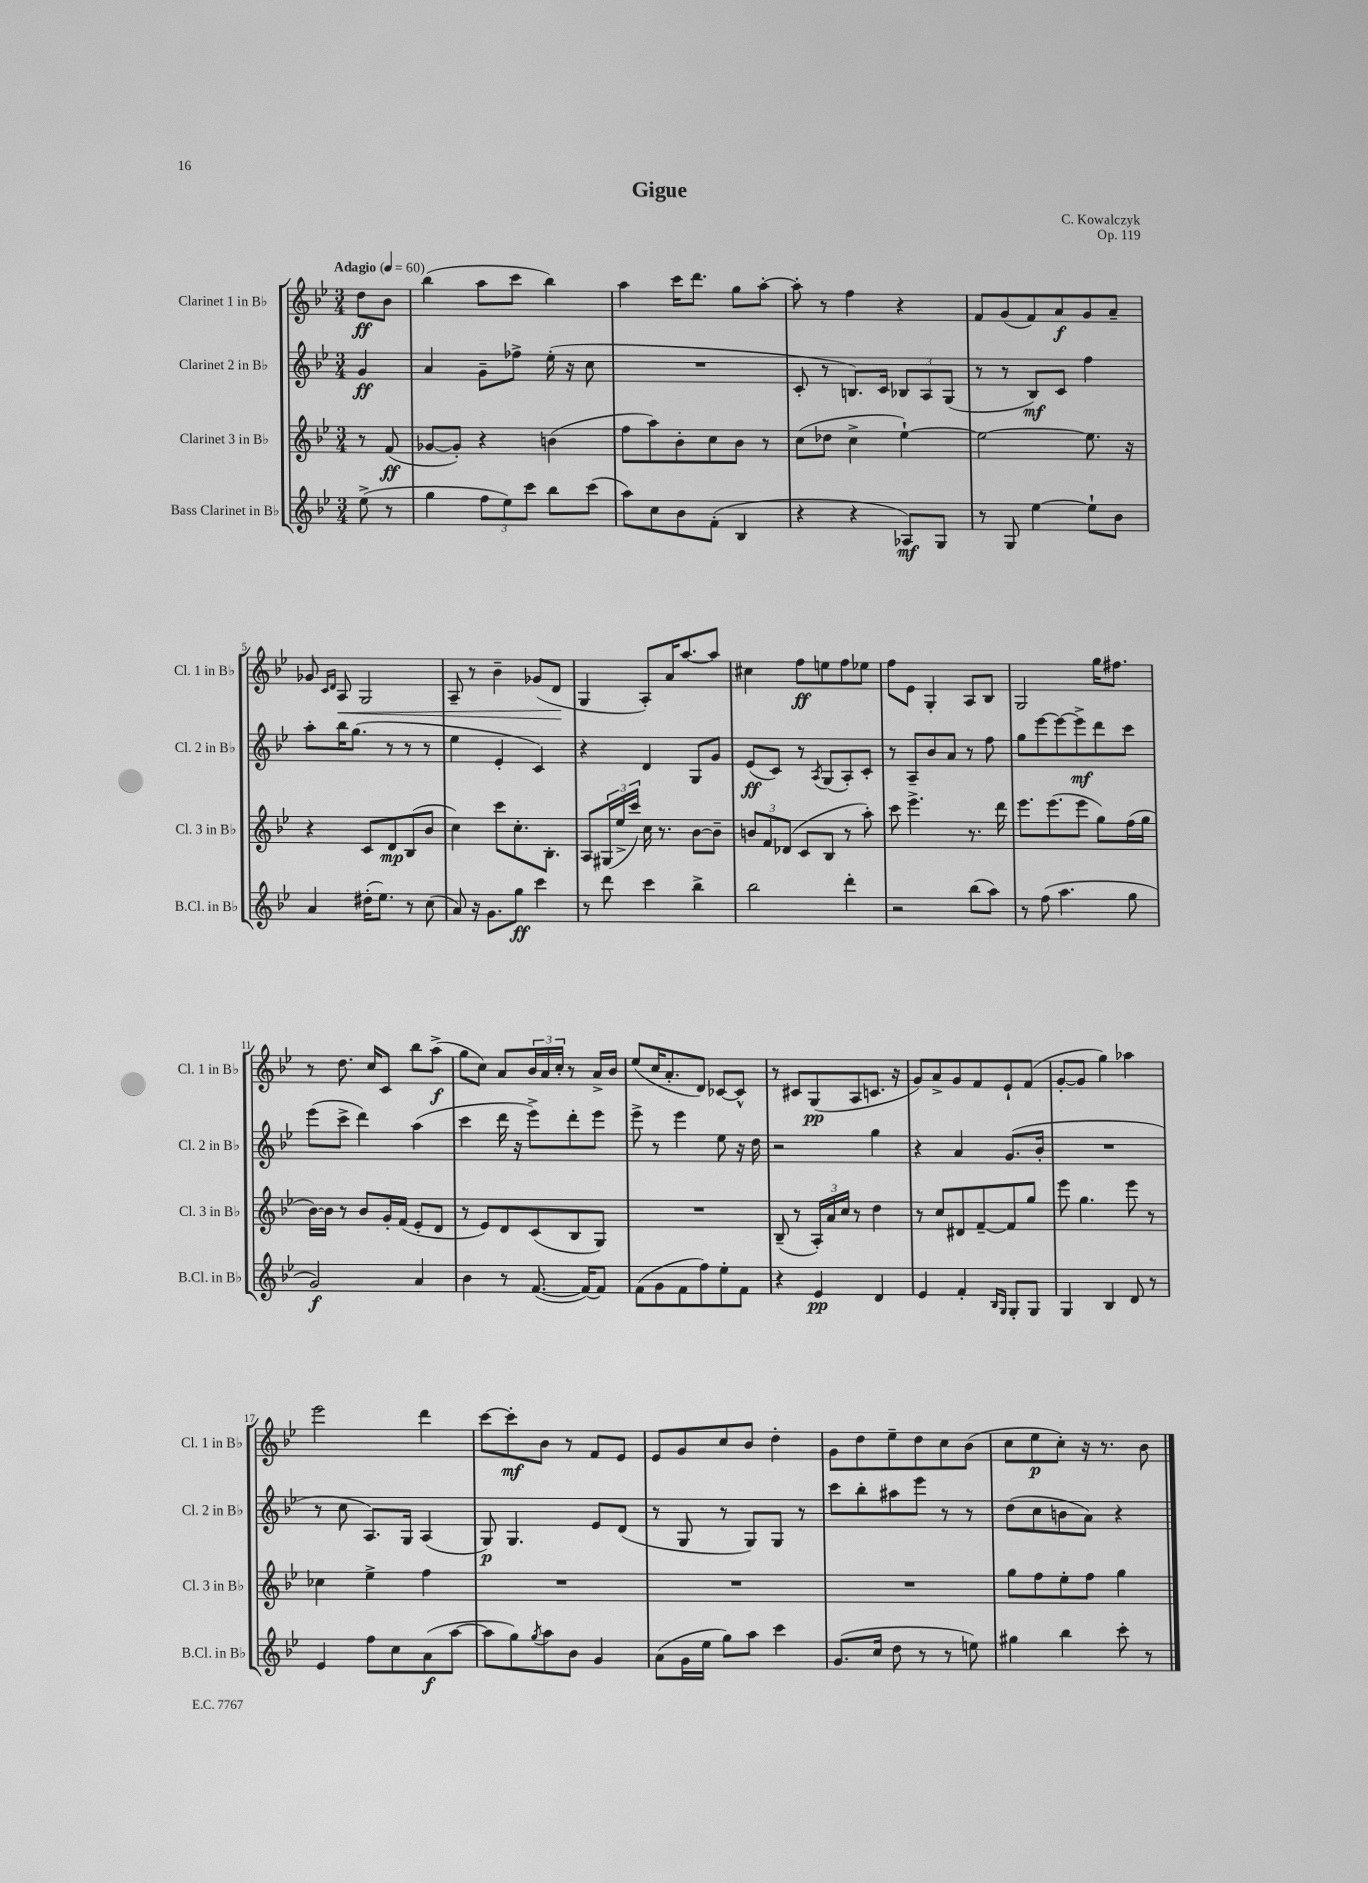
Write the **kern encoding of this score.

**kern	**kern	**kern	**kern
*staff4	*staff3	*staff2	*staff1
*clefG2	*clefG2	*clefG2	*clefG2
*k[b-e-]	*k[b-e-]	*k[b-e-]	*k[b-e-]
*M3/4	*M3/4	*M3/4	*M3/4
*MM60	*MM60	*MM60	*MM60
(8ee-^	8r	4g	8dd
8r	(8f	.	8b-
=	=	=	=
4gg	[8g-	4a	(4bb-
.	8g-'])	.	.
12ff	4r	8g~	8aa
12ee-)	.	.	.
.	.	8ff-^	8ccc
12ccc	.	.	.
8bb-	(4b	(16ee-'	4bb-)
.	.	16r	.
(8ccc	.	8cc	.
=	=	=	=
8aa)	8ff	2.r	4aa
8cc	8aa)	.	.
8b-	8b-'	.	16ccc
.	.	.	8.ddd
(8f'	8cc	.	.
4B-	8b-	.	8gg
.	8r	.	[8aa'
=	=	=	=
4r	(8cc	8c'	8aa']
.	8dd-	8r	8r
4r	4cc^	8.B)	4ff
.	.	16c	.
8A-)	[4ee-`)	12B-	4r
.	.	12A	.
8G	.	.	.
.	.	(12G	.
=	=	=	=
8r	2ee-_	8r	8f
8G	.	8r	(8g
[4ee-	.	8B-)	8f)
.	.	8c	8a
8ee-`]	8.ee-]	4ff	8g
8b-	.	.	8a~
.	16r	.	.
=	=	=	=
4a	4r	8aa'	8g-
.	.	.	16qqc
.	.	.	16qqd
.	.	16bb-	8A
.	.	(8.gg	.
(16dd#'	8c	.	2G
8.ee-)	.	.	.
.	8d	8r	.
8r	(8B-	8r	.
(8cc	8b-	8r	.
=	=	=	=
8a)	4cc)	4ee-	8A~
16r	.	.	8r
8.g	.	.	.
.	8ccc	4e-'	4b-~
8gg	8.cc'	.	.
4ccc	.	4c)	(8g-
.	8.B-'	.	.
.	.	.	8d
=	=	=	=
8r	8A	4r	4G
8ddd	(24G#	.	.
.	24ee-^	.	.
.	24ccc)	.	.
4ccc	16cc	4d	8A')
.	8.r	.	.
.	.	.	16a
.	.	.	[8.aa
4bb-^	[8b-	8G	.
.	8b-~]	8g	8aa]
=	=	=	=
2bb-	12b	(8e-	4cc#
.	12f	.	.
.	.	8c)	.
.	(12d-	.	.
.	8c	8r	8ff
.	.	8qA	.
.	8B-	(8G	8ee
4ddd'	8r	8A')	8ff
.	8aa')	8c'	8ee-
=	=	=	=
2r	8ccc	8r	8ff
.	4.eee-^	8A~	8e-
.	.	8b-	4G'
.	.	8a	.
(8bb-	8.r	8r	8A
8aa)	.	8ff	8B-
.	16ddd	.	.
=	=	=	=
8r	8.eee-	8gg	2G
(8ff	.	[8eee-	.
.	(8.eee-	.	.
4.aa	.	8eee-_	.
.	8eee-	8eee-^]	.
.	8gg)	8ddd	16gg
.	.	.	8.ff#
8gg	(16ff	8ccc	.
.	16gg	.	.
=	=	=	=
2g)	[16b-)	(8eee-	8r
.	16b-]	.	.
.	8r	8ccc^	8.dd
.	8b-	4ddd)	.
.	.	.	16cc
.	16g'	.	8c
.	(16f	.	.
4a	8e-'	(4aa	8bb-
.	8d	.	(8aa^
=	=	=	=
4b-	8r	4ccc	8gg
.	8e-)	.	8cc)
8r	8d	16ddd	8a
.	.	16r	.
([8.f	(8c	8eee-^)	24b-
.	.	.	24a
.	.	.	24cc'
.	8B-	8ddd'	8r
16f_)	.	.	.
8f]	8G)	8eee-	16a^
.	.	.	16b-
=	=	=	=
(8f	2.r	8eee-^	(8ee-
8g	.	8r	16cc
.	.	.	8.a'
8f	.	4eee-	.
8ff)	.	.	8d)
8ee-'	.	8ee-	[8c-
8f	.	16r	8c-^^]
.	.	16dd	.
=	=	=	=
4r	(8B-~	2r	8r
.	8r	.	8c#
4e-	24A')	.	(8G
.	24a	.	.
.	24cc	.	.
.	8r	.	8A
4d	4dd	4gg	8.c
.	.	.	16r
=	=	=	=
4e-	8r	4r	8g)
.	8cc	.	8a^
4f'	8d#	4a	8g
.	[8f~	.	8f
16qqB-	.	.	.
16qqG	.	.	.
8G'	8f]	(8.g	8e-`
8G	8gg	.	(8f
.	.	16b-'	.
=	=	=	=
4G	8eee-	2.r	[8g'
.	4.gg	.	8g]
4B-	.	.	4gg)
8d	8eee-	.	4aa-
8r	8r	.	.
=	=	=	=
4e-	4cc-	8r	2eee-
.	.	8cc	.
8ff	4ee-^	8.A)	.
8cc	.	.	.
.	.	16G	.
(8a	4ff	(4A	4ddd
[8aa	.	.	.
=	=	=	=
8aa]	2.r	8G)	[8ccc
8gg)	.	4.G	8ccc']
8qgg	.	.	.
8aa	.	.	8b-
8b-	.	.	8r
4g	.	8e-	8f
.	.	(8d	8e-
=	=	=	=
(8a	2.r	8r	8e-
16g	.	8G	8g
16ee-	.	.	.
8gg)	.	8r	8cc
8aa	.	8G)	8b-
4ccc	.	8G	4dd'
.	.	8r	.
=	=	=	=
(8.g	2.r	8ccc	8g
.	.	8bb-'	8dd
16cc	.	.	.
8dd	.	8aa#	8ee-~
8r	.	8eee-	8dd
8r	.	8r	8cc
8ee)	.	8r	(8b-
=	=	=	=
4gg#	8gg	(8dd	8cc
.	8ff	8cc	8ee-
4bb-	8ee-'	8b	8cc')
.	8ff	8a)	16r
.	.	.	8.r
8ccc'	4gg	4r	.
8r	.	.	8b-
==	==	==	==
*-	*-	*-	*-
